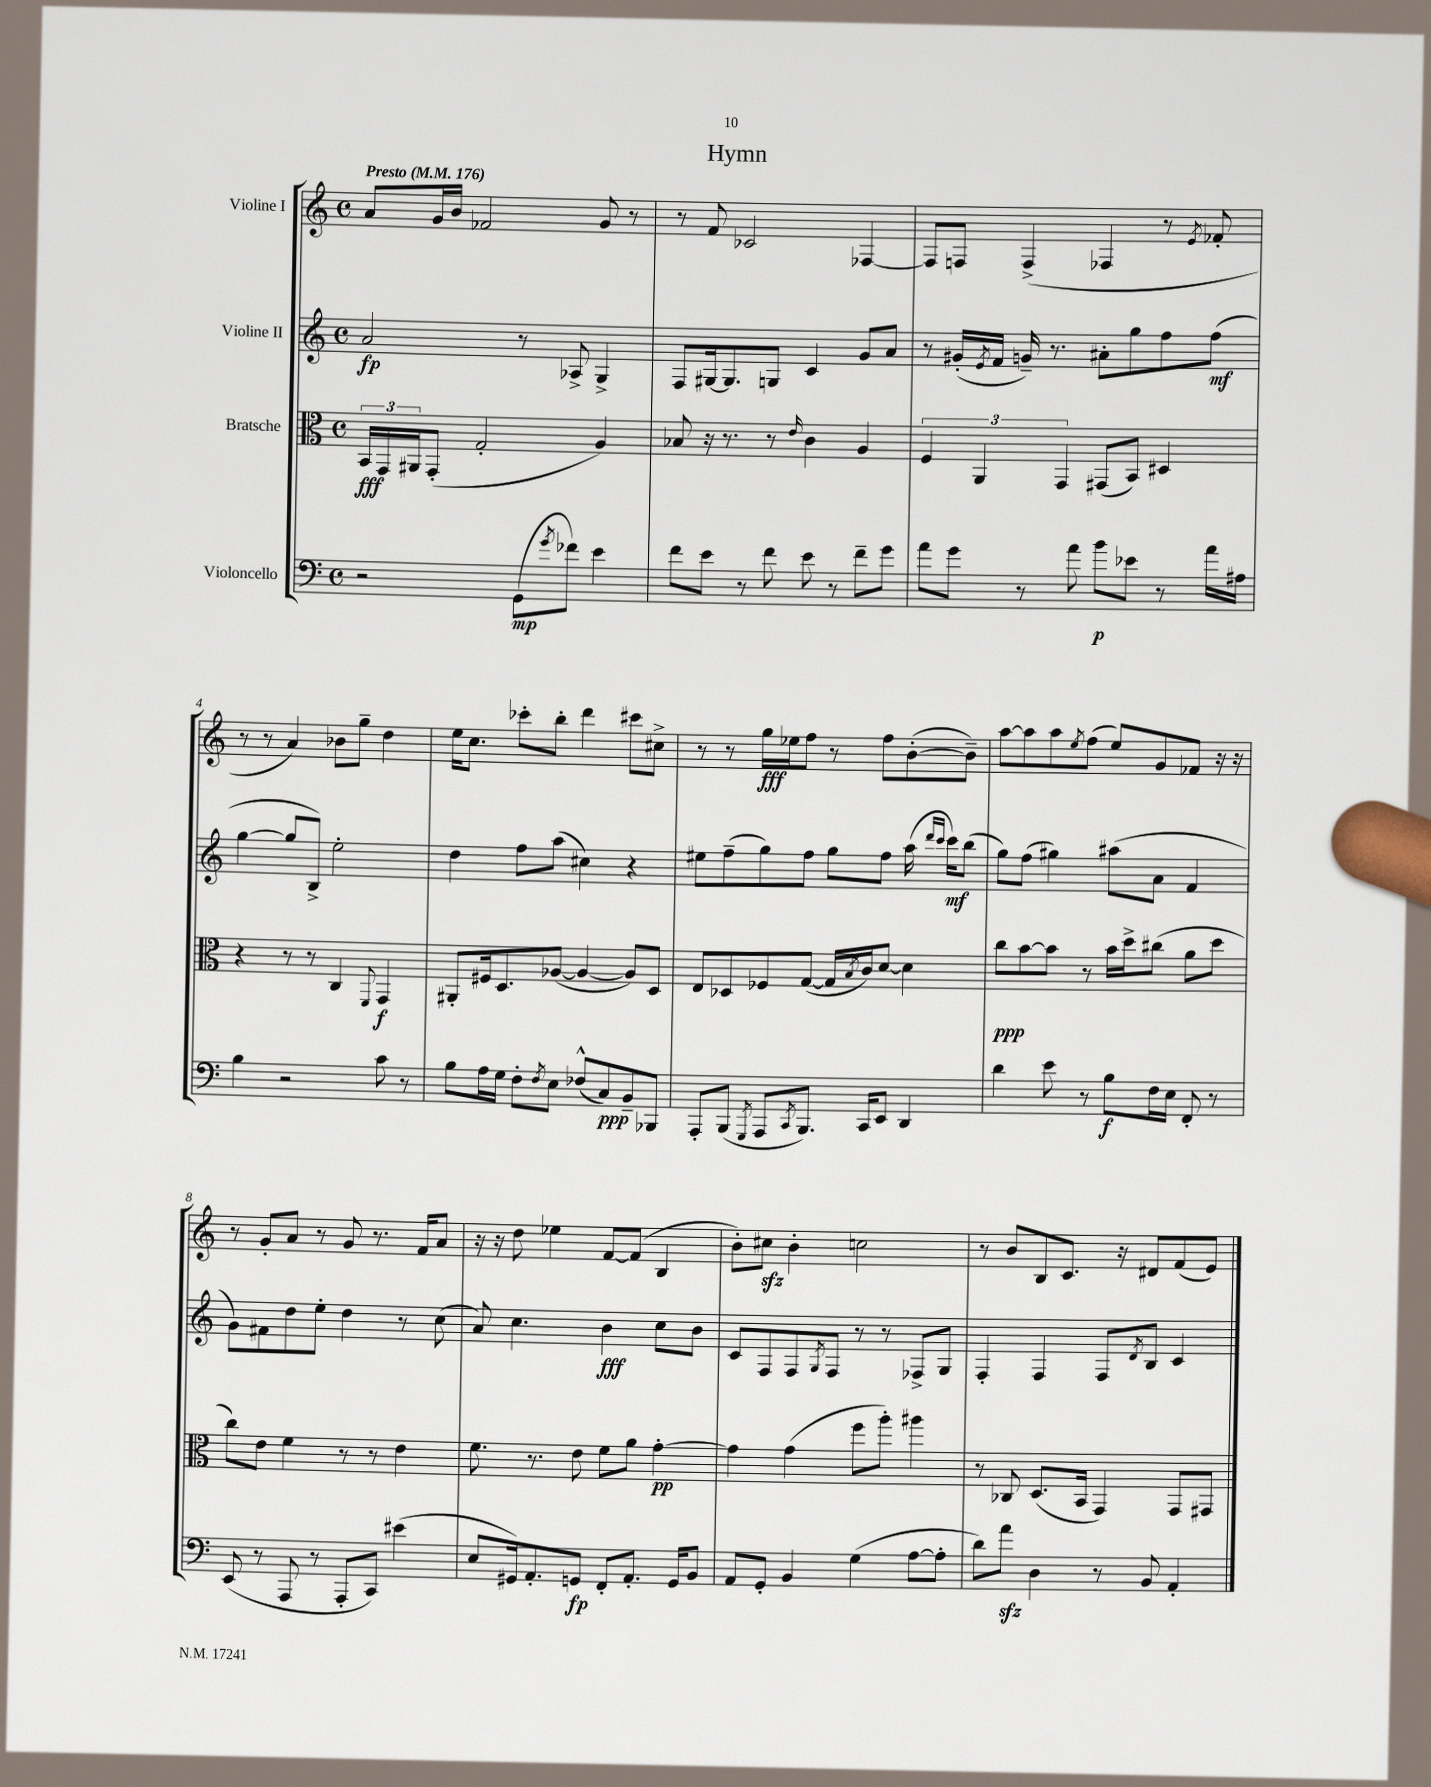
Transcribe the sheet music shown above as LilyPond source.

\header { title = "Hymn" }
<<
\new StaffGroup <<
\new Staff = "s0" \with { instrumentName = "Violine I" } {
    \clef treble \key c \major \defaultTimeSignature \time 4/4 \tempo "Presto" 4 = 176
    a'8 g'16 b'16 fes'2 g'8 r8 |
    r8 f'8 ces'2 fes4~ |
    fes8 f8 f4->( fes4 r8 \acciaccatura { e'8 } fes'8-. |
    r8 r8 a'4) bes'8 g''8-- d''4 |
    e''16 c''8. ces'''8-. b''8-. d'''4 cis'''8 cis''8-> |
    r8 r8 g''16\fff ees''16 f''8 r8 f''8 b'8~-.( b'8--) |
    a''8~ a''8 a''8 \acciaccatura { e''8 } f''8( e''8) g'8 fes'8 r16 r16 |
    r8 g'8-. a'8 r8 g'8 r8. f'16 a'8 |
    r16 r16 d''8 ees''4 f'8~ f'8( b4 |
    b'8-.) cis''8\sfz b'4-. c''2 |
    r8 b'8 b8 c'8. r16 dis'8 f'8( e'8) \bar "|." |
}
\new Staff = "s1" \with { instrumentName = "Violine II" } {
    \clef treble \key c \major \defaultTimeSignature \time 4/4
    a'2\fp r8 aes8-> g4-> |
    f8 gis16~ gis8. g8 c'4 g'8 a'8 |
    r8 gis'16-.( \acciaccatura { e'8 } f'16 g'16--) r8. ais'8-. g''8 f''8 f''8\mf( |
    g''4~ g''8 b8->) e''2-. |
    d''4 f''8 a''8( cis''4) r4 |
    eis''8 f''8--( g''8) f''8 g''8 f''8 a''16( \grace { d'''16 c'''16 } c'''16\mf) b''8( |
    g''8) f''8( gis''4) ais''8( a'8 f'4 |
    g'8) fis'8 d''8 e''8-. d''4 r8 c''8( |
    a'8) c''4. b'4\fff c''8 b'8 |
    c'8 f8 f8 \acciaccatura { g8 } f8 r8 r8 fes8-> g8 |
    f4-. f4 f8 \acciaccatura { d'8 } b8 c'4 \bar "|." |
}
\new Staff = "s2" \with { instrumentName = "Bratsche" } {
    \clef alto \key c \major \defaultTimeSignature \time 4/4
    \tuplet 3/2 { b,16\fff g,16 ais,16 } g,8-.( g2-. a4) |
    bes8 r16 r8. r8 \grace { e'16 } c'4 a4 |
    \tuplet 3/2 { f4 a,4 g,4 } gis,8( b,8) dis4 |
    r4 r8 r8 c4 \appoggiatura { f,8 } g,4\f |
    ais,8-. fis16 d8. aes8~( aes4~ aes8) d8 |
    e8 des8 fes8 g8~( g16 \acciaccatura { b8 } c'16) d'8~ d'4 |
    c''8\ppp b'8~ b'8 r8 b'16 d''16-> cis''8( a'8 d''8 |
    c''8) e'8 f'4 r8 r8 e'4 |
    f'8. r8. e'8 f'8 a'8 g'4~-.\pp |
    g'4 g'4( f''8 a''8-.) ais''4 |
    r8 ces8 d8.( b,16 g,4) g,8 gis,8 \bar "|." |
}
\new Staff = "s3" \with { instrumentName = "Violoncello" } {
    \clef bass \key c \major \defaultTimeSignature \time 4/4
    r2 g,8\mp( \acciaccatura { g'8 } fes'8) e'4 |
    f'8 e'8 r8 f'8 e'8 r8 f'8-- g'8 |
    a'8 g'8 r8 a'8 b'8\p ees'8 r8 a'16 ais16 |
    b4 r2 c'8 r8 |
    b8 a16 g16 f8-. \acciaccatura { f8 } e8 fes8-^( c8\ppp) b,8-- bes,,8 |
    a,,8-. b,,8( \acciaccatura { g,,8 } a,,8 \acciaccatura { c,8 } b,,8.) c,16 e,8 d,4 |
    d'4 e'8 r8 b8\f f16 e16 f,8-. r8 |
    e,8( r8 a,,8 r8 a,,8-. c,8) eis'4( |
    e8 gis,16) a,8.-. g,8\fp f,8-. a,8.-. g,16 b,8 |
    a,8 g,8-. b,4 g4( a8~ a8-. |
    d'8) a'8\sfz d4 r8 b,8 a,4-. \bar "|." |
}
>>
>>
